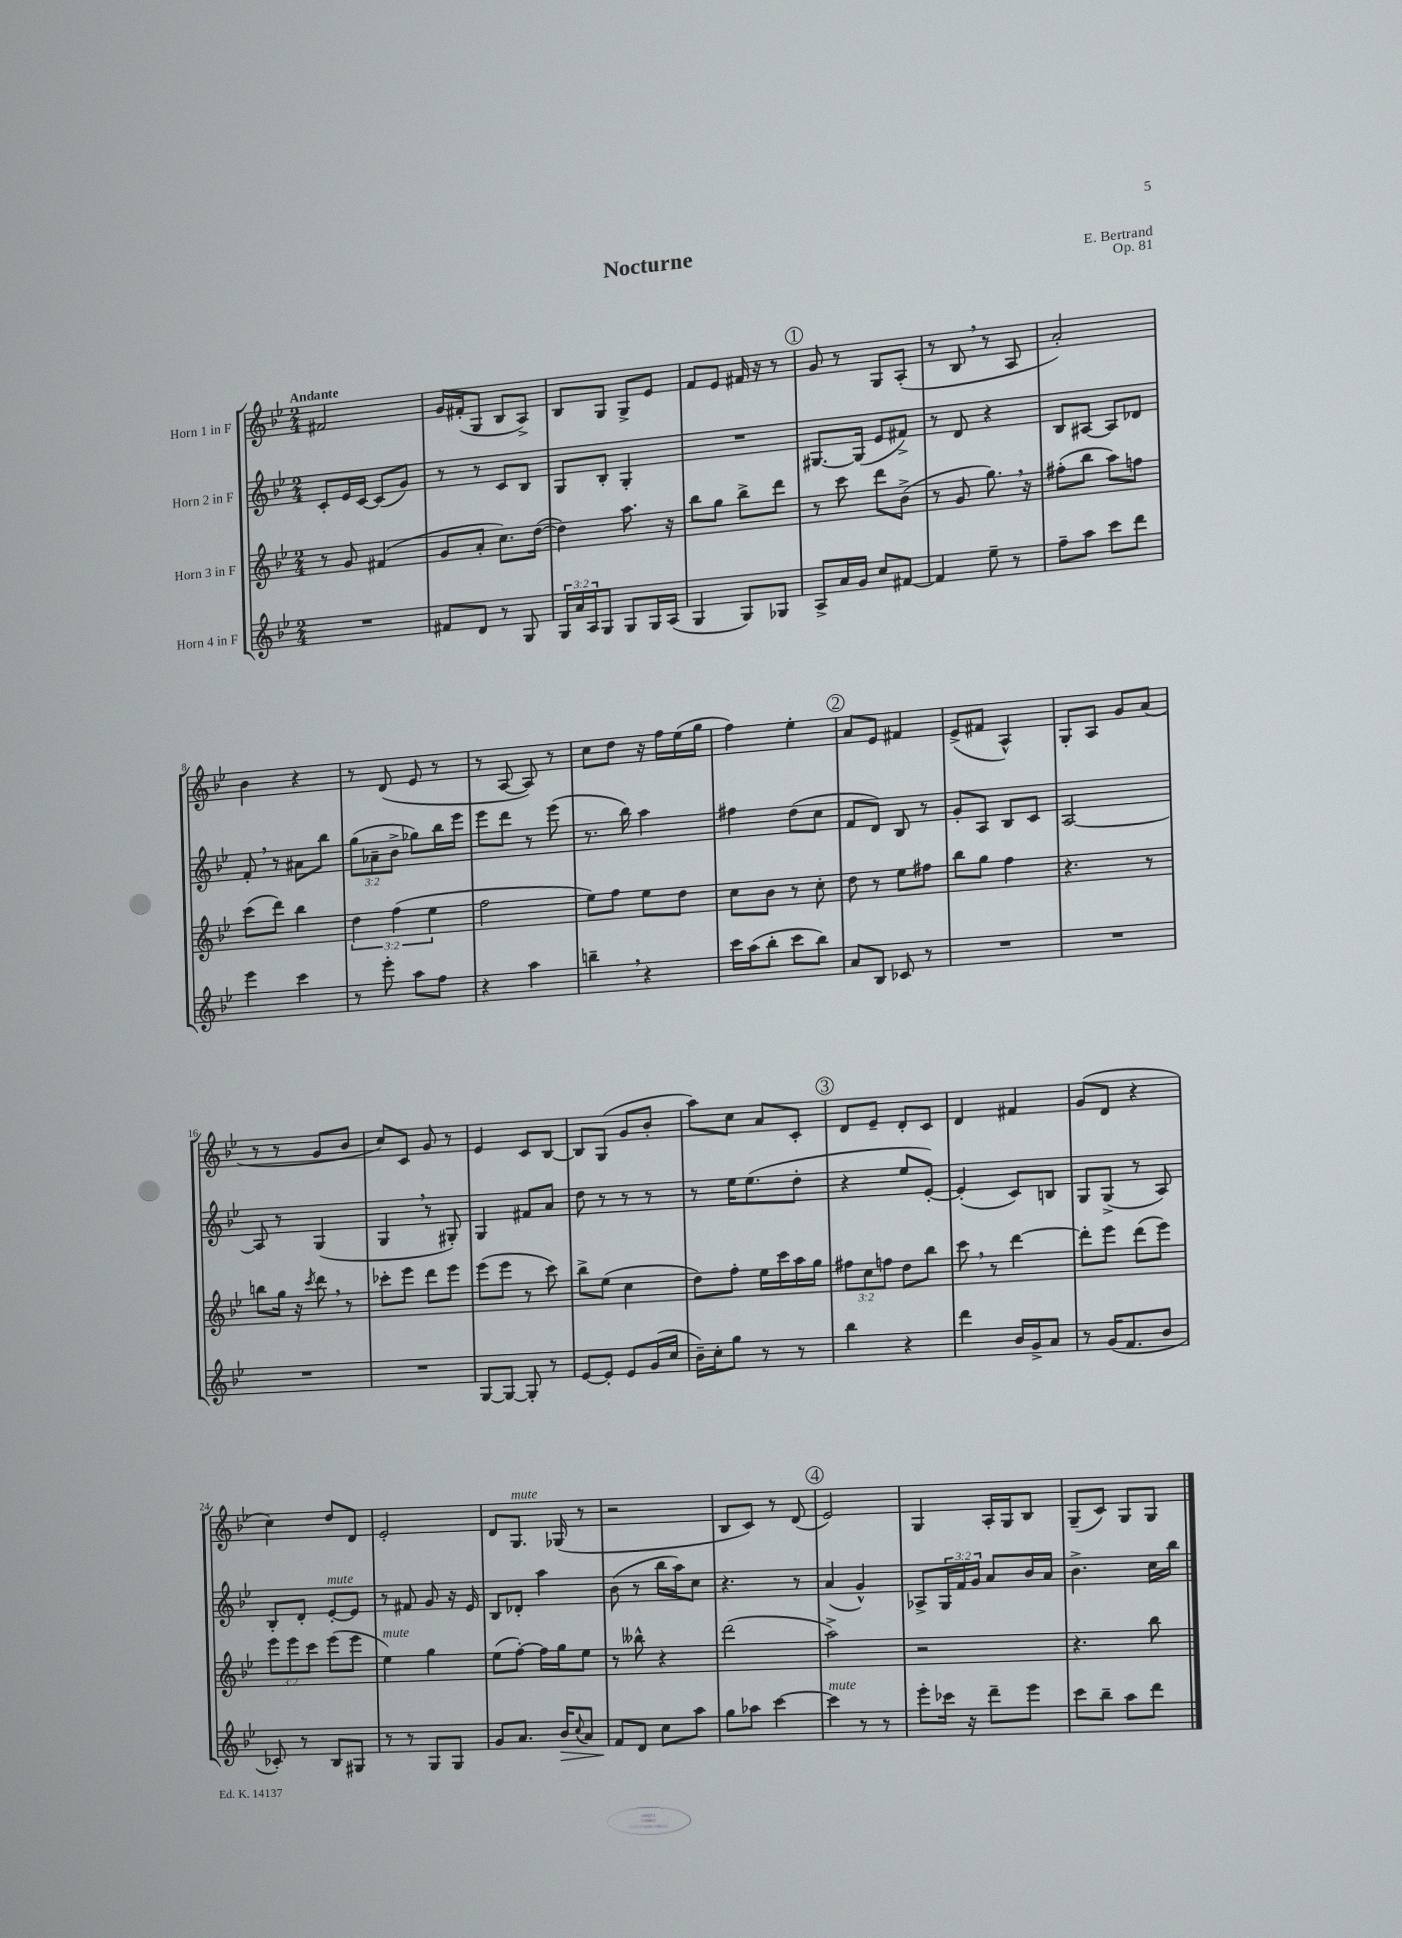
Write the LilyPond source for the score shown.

\header { title = "Nocturne" composer = "E. Bertrand" opus = "Op. 81" }
<<
\new StaffGroup <<
\new Staff = "s0" \with { instrumentName = "Horn 1 in F" } {
    \clef treble \key bes \major \numericTimeSignature \time 2/4 \tempo "Andante"
    fis'2 |
    g'16 fis'16-.( g8 bes8 a8->) |
    bes8 g8 g8-> ees'8 |
    f'8 ees'8 fis'16 r16 r8 |
    \mark \markup { \circle "1" } g'8 r8 g8 a8-.( |
    r8 bes8 \breathe r8 a8 |
    a'2-.) |
    bes'4 r4 |
    r8 d'8( ees'8 r8 |
    r8 a8~ a8) r8 |
    c''8 d''8 r16 f''16 ees''16( g''16 |
    f''4) ees''4-. |
    \mark \markup { \circle "2" } a'8 ees'8 fis'4 |
    ees'8->( fis'8 a4-^) |
    g8-. a8 g'8 a'8( |
    r8 r8 g'8 bes'8 |
    c''8) c'8 g'8 r8 |
    ees'4 c'8 bes8~ |
    bes8 g8( g'8 bes'8-. |
    a''8) c''8 a'8 c'8-. |
    \mark \markup { \circle "3" } d'8 ees'8-- d'8-. c'8 |
    d'4 fis'4 |
    g'8( d'8 r4 |
    c''4) d''8 d'8 |
    ees'2-. |
    d'8 g8.^\markup { \italic "mute" } ges16( r8 |
    r2 |
    bes8 c'8) r8 d'8( |
    \mark \markup { \circle "4" } ees'2) |
    g4 a16-. g16 bes8 |
    g8--( c'8) g8 g8 \bar "|." |
}
\new Staff = "s1" \with { instrumentName = "Horn 2 in F" } {
    \clef treble \key bes \major \numericTimeSignature \time 2/4 \override Staff.TupletNumber.text = #tuplet-number::calc-fraction-text
    c'8-. ees'16 c'16~ c'8( g'8) |
    r8 r8 c'8 bes8 |
    g8 bes8-. g4-. |
    R2 |
    \mark \markup { \circle "1" } gis8.~ gis16( ees'8 fis'8->) |
    r8 d'8 r4 |
    bes8 ais8~ ais8 des'8 |
    f'8-. \breathe r8 ais'8 bes''8 |
    \tuplet 3/2 { g''8( aes'8-- bes'8-> } ges''8) bes''16 ees'''16 |
    ees'''8 d'''8 r8 ees'''8( |
    r8. bes''16) a''4 |
    fis''4 d''8( c''8 |
    \mark \markup { \circle "2" } f'8 d'8) bes8 r8 |
    g'8-. a8 bes8 c'8 |
    a2~ |
    a8 r8 g4( |
    g4 \breathe r8 gis8-.) |
    g4 fis'8 a'8 |
    d''8 r8 r8 r8 |
    r8 ees''16 ees''8.( d''8-. |
    \mark \markup { \circle "3" } r4 ees''8 ees'8~-.) |
    ees'4-.( c'8) b8 |
    g8 g8->( r8 a8) |
    bes8-. d'8-. ees'8~-.^\markup { \italic "mute" } ees'8 |
    r8 fis'8 g'8 r16 ees'16 |
    bes8 des'8-. a''4 |
    bes'8( r8 bes''16 a''16) c''8 |
    r4. r8 |
    \mark \markup { \circle "4" } a'4( g'4-^) |
    aes8-> \tuplet 3/2 { g16 f'16 g'16 } a'8 bes'16 a'16 |
    bes'4.-> c''16 bes''16 \bar "|." |
}
\new Staff = "s2" \with { instrumentName = "Horn 3 in F" } {
    \clef treble \key bes \major \numericTimeSignature \time 2/4 \override Staff.TupletNumber.text = #tuplet-number::calc-fraction-text
    r8 g'8 fis'4( |
    g'8 a'8-. c''8.) d''16~( |
    d''4) a''8. r16 |
    bes''8 g''8 bes''8-> d'''8 |
    \mark \markup { \circle "1" } r8 c'''8 d'''8 bes'8->( |
    r8 g'8 g''8.) \breathe r16 |
    fis''8-.( bes''8 a''8) f''8 |
    c'''8( d'''8) bes''4 |
    \tuplet 3/2 { d''4 f''4( ees''4 } |
    f''2 |
    ees''8) f''8 ees''8 d''8 |
    c''8 bes'8 r8 c''8-. |
    \mark \markup { \circle "2" } d''8 r8 ees''8 fis''8 |
    bes''8 g''8 f''4 |
    r4. r8 |
    b''8 g''16 r16 \acciaccatura { c'''8 } d'''8 \breathe r8 |
    ces'''8-. ees'''8 d'''8 ees'''8 |
    ees'''8( ees'''8 r8 c'''8) |
    bes''8-> ees''8( c''4 |
    d''8) f''8-. ees''16 c'''16 a''16 g''16 |
    \mark \markup { \circle "3" } \tuplet 3/2 { fis''8 c''8 f''8 } d''8 bes''8 |
    c'''8 \breathe r8 d'''4~ |
    d'''8-. ees'''8 d'''8( ees'''8) |
    \tuplet 3/2 { ees'''8 ees'''8 c'''8 } ees'''8( ees'''8 |
    ees''4^\markup { \italic "mute" }) g''4 |
    ees''8( f''8~-.) f''16 g''16 ees''8 |
    r8 beses''8-^ r4 |
    d'''2( |
    \mark \markup { \circle "4" } a''2->) |
    r2 |
    r4. bes''8 \bar "|." |
}
\new Staff = "s3" \with { instrumentName = "Horn 4 in F" } {
    \clef treble \key bes \major \numericTimeSignature \time 2/4 \override Staff.TupletNumber.text = #tuplet-number::calc-fraction-text
    R2 |
    fis'8 d'8 r8 g8 |
    \tuplet 3/2 { g16 a'16 a16 } g8 g8 g16 a16( |
    g4 g8) ges8 |
    \mark \markup { \circle "1" } a8-> a'16 g'16 c''8 fis'8~ |
    fis'4 ees''8-- r8 |
    f''8-- a''8 c'''8 d'''8 |
    ees'''4 c'''4 |
    r8 ees'''8-. a''8 f''8 |
    r4 a''4 |
    b''4-- \breathe r4 |
    c'''16 a''16( bes''8-. c'''8 bes''8) |
    \mark \markup { \circle "2" } a'8 bes8 ces'8 r8 |
    R2 |
    R2 |
    R2 |
    R2 |
    g8~ g8~ g8-. r8 |
    ees'8~ ees'8-. ees'8 g'16( c''16 |
    bes'16--) c''16-. g''8 r8 r8 |
    \mark \markup { \circle "3" } bes''4 r4 |
    d'''4 bes'16 g'16-> a'8 |
    r8 g'16( f'8. bes'8 |
    ces'8-.) r8 bes8 gis8 |
    r8 r8 g8 g8 |
    g'8 a'8. bes'16\> \appoggiatura { c''8 } a'8 |
    f'8\! d'8 c''8 a''8 |
    g''8 aes''8 c'''4~ |
    \mark \markup { \circle "4" } c'''4^\markup { \italic "mute" } r8 r8 |
    ees'''8-. ces'''16 r16 d'''8-- ees'''8 |
    c'''8 bes''8-- a''8 d'''8 \bar "|." |
}
>>
>>
